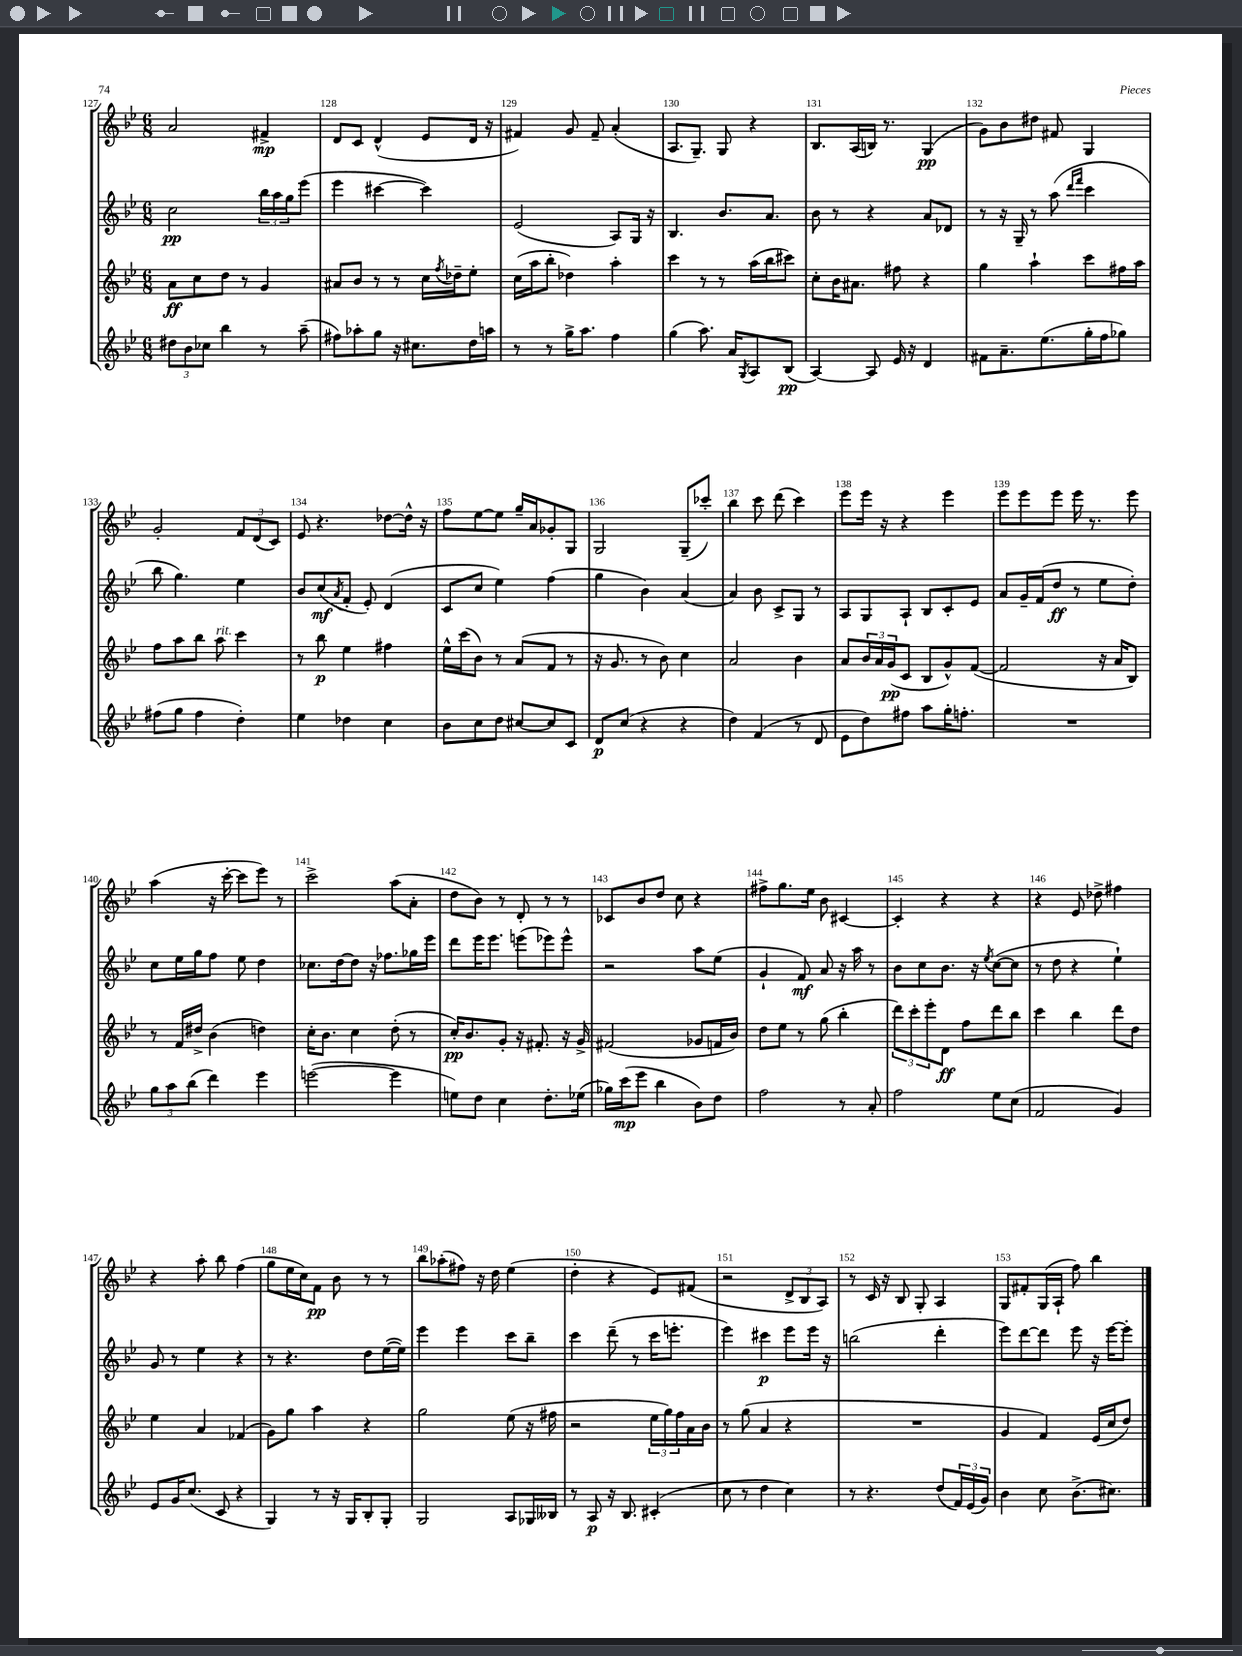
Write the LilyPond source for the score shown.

<<
\new StaffGroup <<
\new Staff = "s0" {
    \clef treble \key bes \major \numericTimeSignature \time 6/8
    a'2 fis'4->\mp |
    d'8 c'8 d'4-^( ees'8 d'16 r16 |
    fis'4) g'8 fis'8-- a'4-.( |
    a8. g8.--) g8 r4 |
    bes8. a16( b16) r8. g4\pp( |
    g'8) bes'8 dis''8 fis'8 g4 |
    g'2-. \tuplet 3/2 { f'8 d'8( c'8) } |
    ees'8 r4. des''8~ des''16-^ r16 |
    f''8 ees''8~ ees''8 g''16-- a'16 ges'8-. g8 |
    g2 g8--( ces'''8-.) |
    bes''4 c'''8 d'''8( c'''4) |
    ees'''8 ees'''16 r16 r4 ees'''4 |
    ees'''8 ees'''8 ees'''8 ees'''16 r8. ees'''8 |
    a''4( r16 c'''16~-. c'''8 ees'''8) r8 |
    c'''2-> a''8( a'8-. |
    d''8 bes'8) r8 d'8-. r8 r8 |
    ces'8 bes'8 d''8 c''8 r4 |
    fis''8-> g''8. ees''16 bes'8 cis'4~ |
    cis'4-. r4 r4 |
    r4 ees'8 des''8-> fis''4 |
    r4 a''8-. bes''8 f''4( |
    g''8 ees''16 c''16) f'8\pp bes'8 r8 r8 |
    bes''8 aes''8-.( fis''8) r16 d''16 ees''4( |
    d''4-. r4 ees'8) fis'8( |
    r2 \tuplet 3/2 { d'8-> bes8 a8) } |
    r8 c'16 r16 bes8 g8-. a4 |
    g8 fis'8-. g16( a16-! f''8) bes''4 \bar "|." |
}
\new Staff = "s1" {
    \clef treble \key bes \major \numericTimeSignature \time 6/8
    c''2\pp \tuplet 3/2 { bes''16 a''16 g''16 } ees'''8( |
    ees'''4 cis'''4~ cis'''4) |
    ees'2( a8) g16 r16 |
    bes4. bes'8. a'8. |
    bes'8 r8 r4 a'8 des'8 |
    r8 r16 g16-- r8 a''8( \grace { d'''16 f'''16 } c'''4 |
    bes''8 g''4.) ees''4 |
    bes'8 c''8\mf( \acciaccatura { a'8 } f'8-. ees'8-.) d'4( |
    c'8 c''8 ees''4) f''4( |
    g''4 bes'4) a'4( |
    a'4) bes'8 c'8-> g8 r8 |
    a8 g8 a8-! bes8 c'8-. ees'8 |
    a'8 g'16-- f'16( d''8\ff r8 ees''8 d''8-.) |
    c''8 ees''16 g''16 f''8 ees''8 d''4 |
    ces''8. d''16~ d''8 r16 fes''8. ges''16 ees'''16 |
    d'''8 ees'''16 ees'''8. e'''8( ees'''8) ees'''8-^ |
    r2 a''8 ees''8( |
    g'4-! f'8\mf) a'8 r16 a''16 r8 |
    bes'8 c''8 bes'8. r16 \acciaccatura { ees''8 } c''8~( c''8 |
    r8 d''8 r4 ees''4-!) |
    g'8 r8 ees''4 r4 |
    r8 r4. d''8 ees''16~( ees''16) |
    ees'''4 ees'''4 c'''8 bes''8-- |
    c'''4 d'''8--( r8 c'''16 e'''8.-. |
    ees'''4) cis'''4\p ees'''8 ees'''16 r16 |
    b''2( d'''4-. |
    ees'''8) d'''8~ d'''8 ees'''8 r16 ees'''16~ ees'''8-. \bar "|." |
}
\new Staff = "s2" {
    \clef treble \key bes \major \numericTimeSignature \time 6/8
    a'8\ff c''8 d''8 r8 g'4 |
    ais'8 bes'8 r8 r8 c''16 \acciaccatura { f''8 } des''16-- ees''8-. |
    c''16( a''16 bes''8-. des''4) a''4-. |
    c'''4 r8 r8 a''16( bes''16 cis'''8) |
    c''8-. bes'16 ais'8. fis''8 r4 |
    g''4 a''4-! c'''8 fis''16 a''16 |
    f''8 a''8 bes''8 a''8^\markup { \italic "rit." } c'''4 |
    r8 bes''8\p ees''4 fis''4 |
    ees''16-^ c'''16( bes'8) r8 a'8( f'8 r8 |
    r16 g'8. r8 bes'8) c''4 |
    a'2 bes'4 |
    a'8 \tuplet 3/2 { bes'16 a'16 g'16\pp( } c'8 bes8 g'8-^) f'8~( |
    f'2 r16 a'16 bes8) |
    r8 f'16 dis''16-> bes'4( d''4) |
    c''16-. bes'8. c''4 d''8-.( r8 |
    c''16-.\pp) bes'8. g'8-. r16 fis'8.-. r16 g'16-> |
    fis'2( ges'8 f'16 bes'16) |
    d''8 ees''8 r8 g''8( bes''4-. |
    \tuplet 3/2 { d'''8) c'''8-. ees'''8-. } d'8\ff f''8 d'''8 bes''8 |
    c'''4 bes''4 d'''8 d''8 |
    ees''4 a'4 fes'4( |
    g'8) g''8 a''4 r4 |
    g''2 ees''8( r16 fis''16 |
    r2 \tuplet 3/2 { ees''16 g''16) f''16 } a'16 bes'16 |
    r8 g''8( a'4 r4 |
    R2. |
    g'4 f'4) ees'16( c''16 d''8) \bar "|." |
}
\new Staff = "s3" {
    \clef treble \key bes \major \numericTimeSignature \time 6/8
    \tuplet 3/2 { dis''8 bes'8 ces''8 } bes''4 r8 a''8--( |
    fis''8) aes''8-. g''8 r16 cis''8. d''16 a''16 |
    r8 r8 g''16-> a''8. f''4 |
    g''4( a''8.) a'16 \acciaccatura { g8 } a8 bes8\pp( |
    a4~) a8 ees'16 r16 d'4 |
    fis'8 a'8.-- ees''8.( g''16-. f''16 ges''8) |
    fis''8( g''8 fis''4 d''4-.) |
    ees''4 des''4 c''4 |
    bes'8 c''8 d''8 cis''8~ cis''8 c'8 |
    d'8\p c''8( r4 r4 |
    d''4) f'4( r8 d'8 |
    ees'8 d''8) fis''8 a''8 g''16-. f''8.-. |
    R2. |
    \tuplet 3/2 { g''8 a''8 bes''8( } d'''4) ees'''4 |
    e'''2~( e'''4 |
    e''8) d''8 c''4 d''8.-. ees''16( |
    ges''16) c'''16\mp( ees'''8 bes''4 bes'8) d''8 |
    f''2 r8 a'8-. |
    f''2 ees''8 c''8( |
    f'2 g'4) |
    ees'8 g'16 c''8.( c'8 r4 |
    g4) r8 r16 g16 bes8-. g8-. |
    g2 a8 ges16 beses16 |
    r8 a8\p r16 bes8. cis'4-.( |
    c''8 r8 d''4 c''4) |
    r8 r4. d''8( \tuplet 3/2 { f'16) ees'16( g'16) } |
    bes'4 c''8 bes'8.->( cis''8.) \bar "|." |
}
>>
>>
\layout { \context { \Score currentBarNumber = #127 \override BarNumber.break-visibility = ##(#f #t #t) barNumberVisibility = #all-bar-numbers-visible } }
